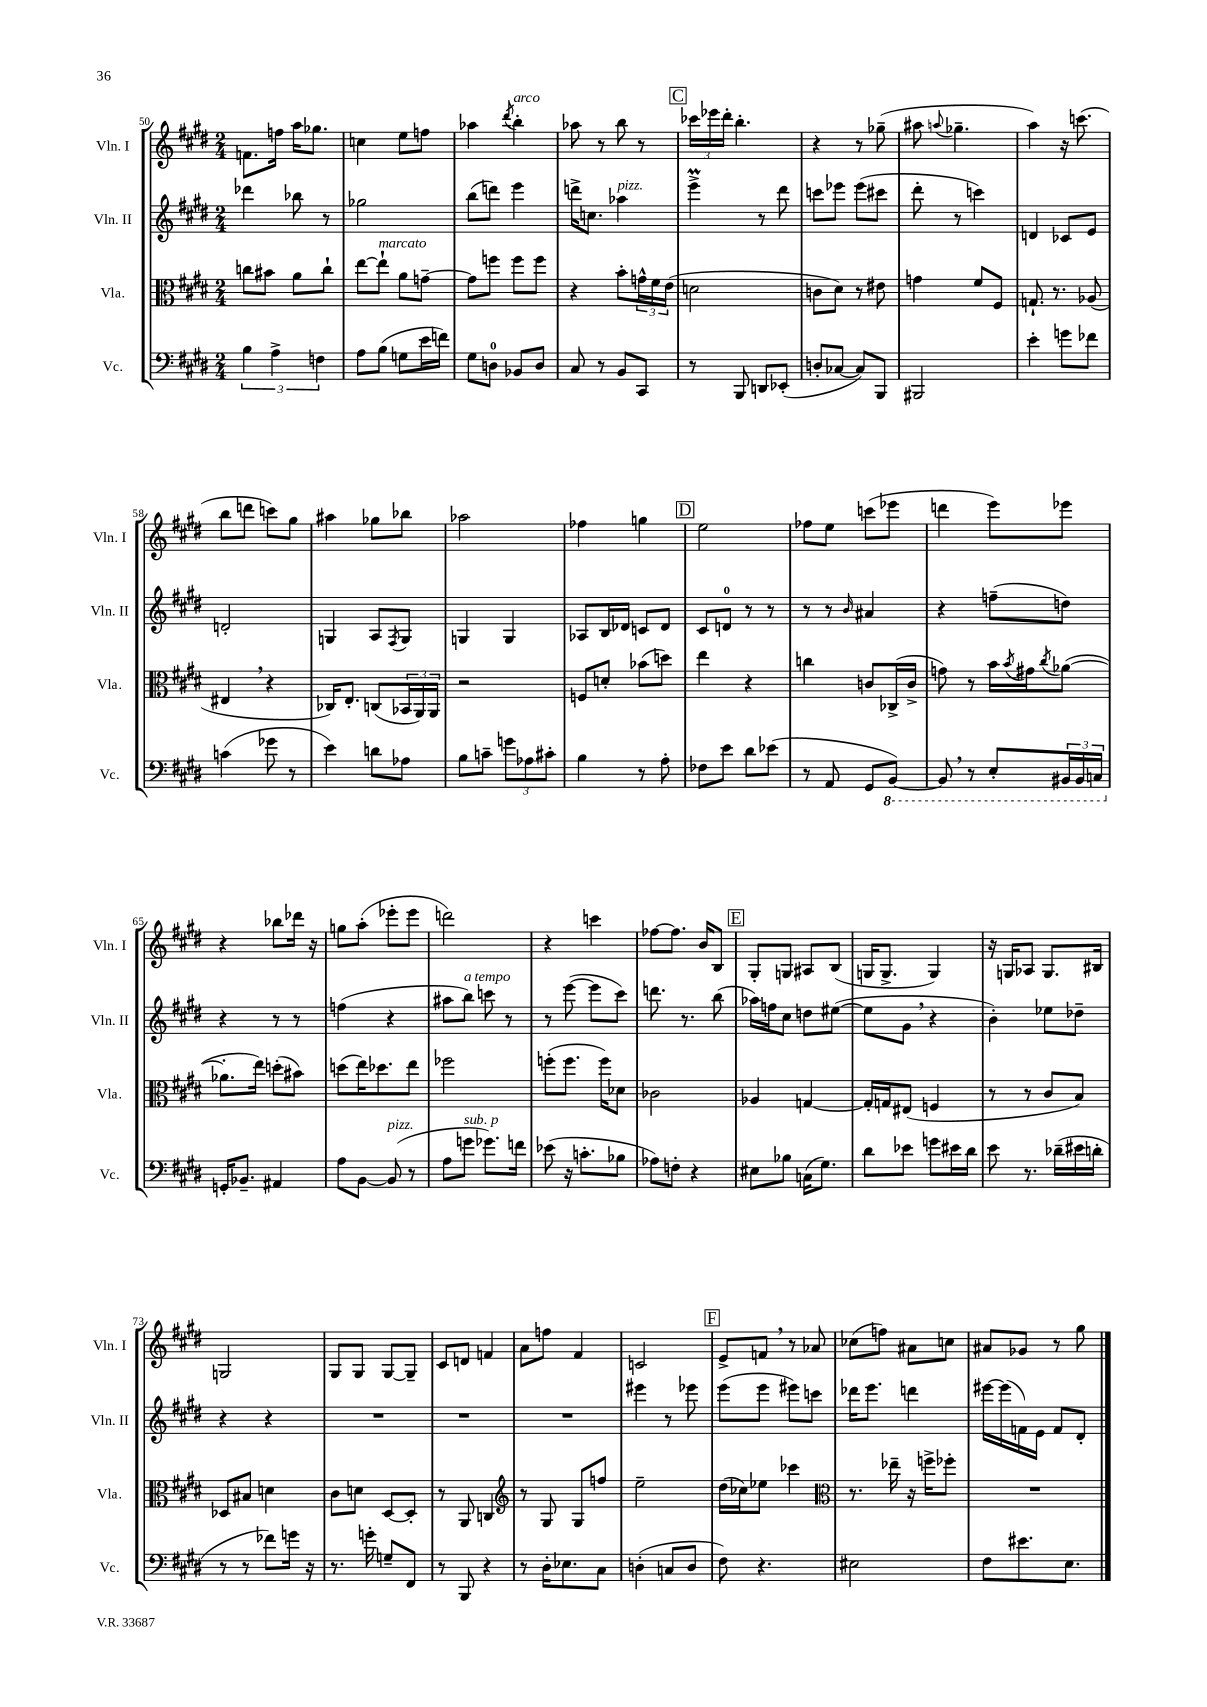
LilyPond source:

<<
\new StaffGroup <<
\new Staff = "s0" \with { instrumentName = "Vln. I" shortInstrumentName = "Vln. I" } {
    \clef treble \key e \major \numericTimeSignature \time 2/4
    f'8. f''16 a''16 ges''8. |
    c''4 e''8 f''8 |
    aes''4 \acciaccatura { dis'''8 } b''4-.^\markup { \italic "arco" } |
    aes''8 r8 b''8 r8 |
    \mark \markup { \box "C" } \tuplet 3/2 { ces'''16 ees'''16 dis'''16-. } b''4.-. |
    r4 r8 ges''8--( |
    ais''8 \appoggiatura { a''8 } ges''4.-- |
    a''4) r16 c'''8.( |
    b''8 d'''8 c'''8) gis''8 |
    ais''4 ges''8 bes''8 |
    aes''2 |
    fes''4 g''4 |
    \mark \markup { \box "D" } e''2 |
    fes''8 e''8 c'''8( ees'''8 |
    d'''4 e'''8) ees'''8 |
    r4 bes''8 des'''16 r16 |
    g''8 a''8-.( ees'''8-. ees'''8 |
    d'''2) |
    r4 c'''4 |
    fes''8~ fes''8. b'16 b8 |
    \mark \markup { \box "E" } gis8-. g8 ais8 b8( |
    g16 g8.-> g4) |
    r16 g16 aes8 g8. bis16 |
    g2 |
    gis8 gis8 gis8~ gis8-- |
    cis'8 d'8 f'4 |
    a'8 f''8 fis'4 |
    c'2 |
    \mark \markup { \box "F" } e'8-> f'8 \breathe r8 aes'8 |
    ces''8( f''8) ais'8 c''8 |
    ais'8 ges'8 r8 gis''8 \bar "|." |
}
\new Staff = "s1" \with { instrumentName = "Vln. II" shortInstrumentName = "Vln. II" } {
    \clef treble \key e \major \numericTimeSignature \time 2/4
    des'''4 bes''8 r8 |
    ges''2 |
    b''8( d'''8) e'''4 |
    d'''16-> c''8. aes''4^\markup { \italic "pizz." } |
    \mark \markup { \box "C" } e'''4->\prall r8 dis'''8 |
    c'''8 ees'''8 ees'''8( cis'''8 |
    dis'''8-. r8 c'''4) |
    d'4 ces'8 e'8 |
    d'2-. |
    g4 a8 \acciaccatura { fis8 } g8 |
    g4 g4 |
    aes8 b16 des'16 c'8 des'8 |
    \mark \markup { \box "D" } cis'8 d'8-0 r8 r8 |
    r8 r8 \grace { b'16 } ais'4 |
    r4 f''8--( d''8) |
    r4 r8 r8 |
    f''4( r4 |
    ais''8 b''8^\markup { \italic "a tempo" }) c'''8 r8 |
    r8 e'''8~( e'''8 cis'''8) |
    d'''8. r8. b''8( |
    \mark \markup { \box "E" } aes''16) f''16 cis''8 d''8 eis''8~( |
    eis''8 gis'8 \breathe r4 |
    b'4-.) ees''8 des''8-- |
    r4 r4 |
    R2 |
    R2 |
    R2 |
    eis'''4 r8 ees'''8 |
    \mark \markup { \box "F" } e'''8( e'''8 eis'''8) c'''8 |
    des'''16 e'''8. d'''4 |
    eis'''16~ eis'''16( f'16) e'16 f'8 dis'8-. \bar "|." |
}
\new Staff = "s2" \with { instrumentName = "Vla." shortInstrumentName = "Vla." } {
    \clef alto \key e \major \numericTimeSignature \time 2/4
    c''8 bis'8 a'8 c''8-! |
    e''8~ e''8-!^\markup { \italic "marcato" } a'8 g'8~-- |
    g'8 f''8 f''8 f''8 |
    r4 b'8-. \tuplet 3/2 { g'16-^ fis'16 e'16( } |
    \mark \markup { \box "C" } d'2 |
    c'8 dis'8) r8 eis'8 |
    g'4 fis'8 fis8 |
    g8.-! r8. aes8( |
    eis4 \breathe r4 |
    ces16) e8.-. c8( \tuplet 3/2 { bes,16 a,16) a,16 } |
    r2 |
    f8 d'8-. bes'8( d''8) |
    \mark \markup { \box "D" } e''4 r4 |
    c''4 c'8 ces16->( c'16-> |
    g'8) r8 b'16 \acciaccatura { b'8 } gis'16 \acciaccatura { cis''8 } aes'8~( |
    aes'8.-. e''16) d''8-.( bis'8) |
    d''8( e''16) des''8. e''8 |
    fes''2 |
    f''8-.( f''8. f''16) des'8 |
    ces'2 |
    \mark \markup { \box "E" } aes4 g4~ |
    g16-. g16 eis8( f4 |
    r8 r8 cis'8 b8) |
    des8 bis8 d'4 |
    cis'8 d'8 dis8~ dis8-. |
    r8 a,8 c4 |
    \clef treble r8 gis8 gis8 f''8 |
    e''2-- |
    \mark \markup { \box "F" } dis''16( ces''16) ees''8 ces'''4 |
    \clef alto r8. ees''16-- r16 f''16-> fes''8-. |
    R2 \bar "|." |
}
\new Staff = "s3" \with { instrumentName = "Vc." shortInstrumentName = "Vc." } {
    \clef bass \key e \major \numericTimeSignature \time 2/4
    \tuplet 3/2 { b4 a4-> f4 } |
    a8 b8( g8 e'16 f'16) |
    gis8 d8-0 bes,8 d8 |
    cis8 r8 b,8 cis,8 |
    \mark \markup { \box "C" } r8 b,,8 d,8 ees,8-.( |
    d8-. ces8~ ces8) b,,8 |
    bis,,2 |
    e'4-. g'8 fes'8 |
    c'4( ges'8 r8 |
    e'4) d'8 aes8 |
    b8 c'8-- \tuplet 3/2 { g'8 aes8 cis'8-. } |
    b4 r8 a8-. |
    \mark \markup { \box "D" } fes8 e'8 dis'8 ees'8( |
    r8 a,8 gis,8 \ottava #-1 b,,8~) |
    b,,8 \breathe r8 e,8-. \tuplet 3/2 { bis,,16 bis,,16 c,16 \ottava #0 } |
    g,16-. bes,8.-- ais,4 |
    a8 b,8~ b,8^\markup { \italic "pizz." }( r8 |
    a8 g'8^\markup { \italic "sub. p" } ges'8.) f'16 |
    ees'8( r16 c'8.-. bes8 |
    aes8) f8-. r4 |
    \mark \markup { \box "E" } eis8 bes8 c16( gis8.) |
    dis'8 ees'8 g'8 eis'16 dis'16 |
    e'8 r8. des'16--( eis'16 d'16-. |
    r8 r8 fes'8) g'16 r16 |
    r8. g'16-. g8-- fis,8 |
    r8 b,,8 r4 |
    r8 dis16-. ees8. cis8 |
    d4-.( c8 d8 |
    \mark \markup { \box "F" } fis8) r4. |
    eis2 |
    fis8 eis'8. e8. \bar "|." |
}
>>
>>
\layout { \context { \Score currentBarNumber = #50 } }
